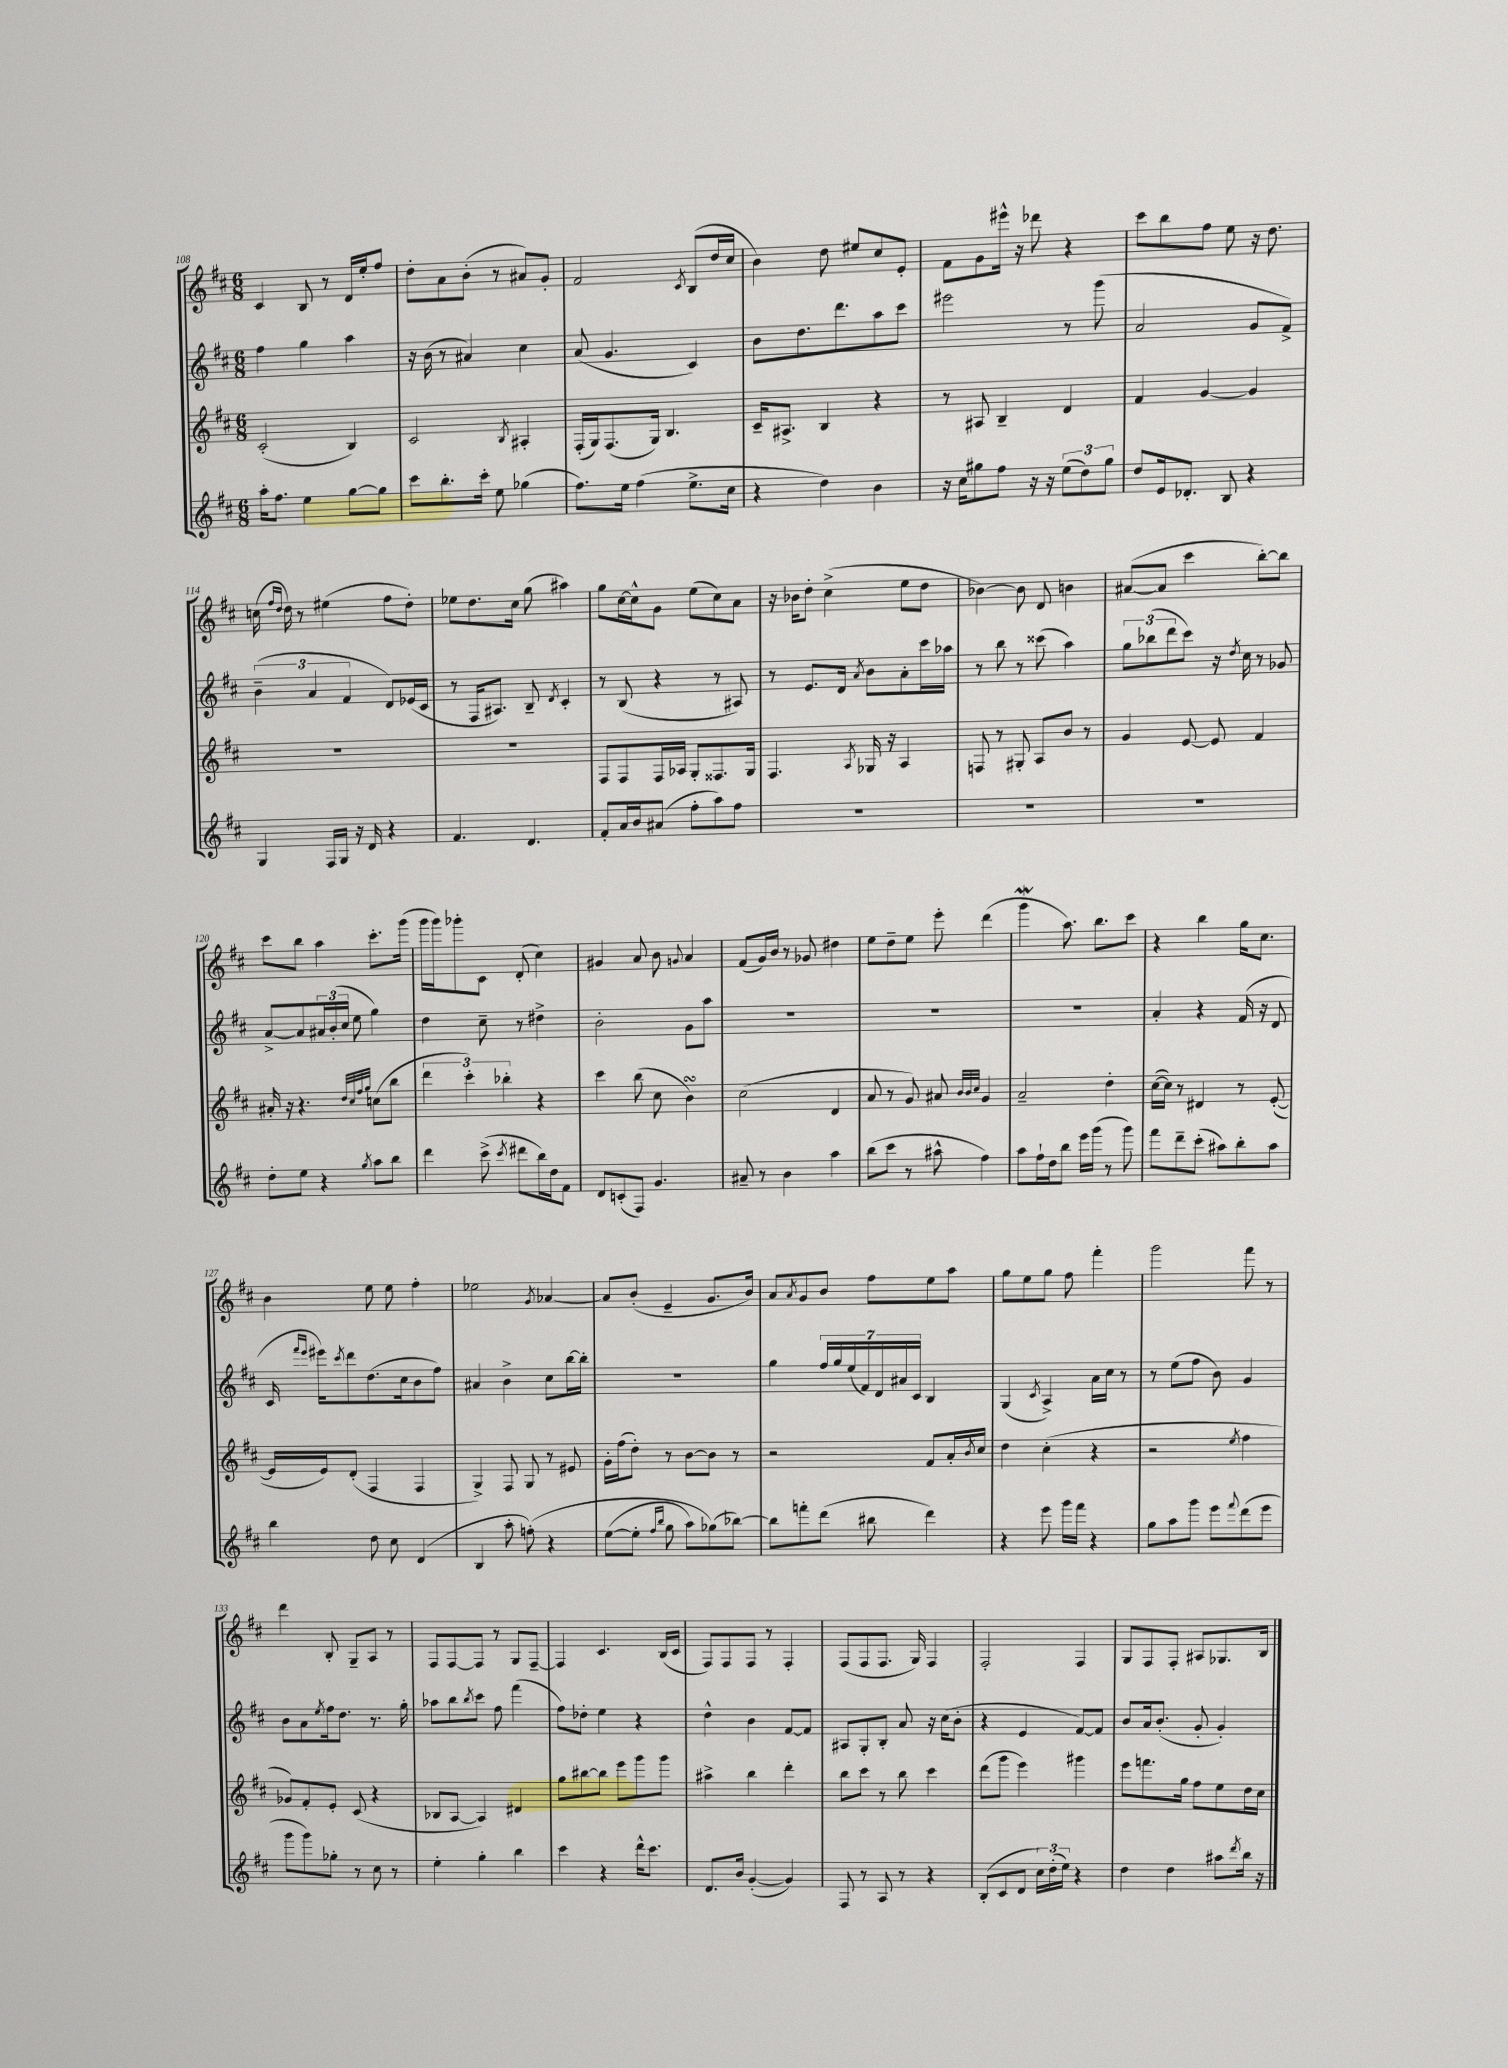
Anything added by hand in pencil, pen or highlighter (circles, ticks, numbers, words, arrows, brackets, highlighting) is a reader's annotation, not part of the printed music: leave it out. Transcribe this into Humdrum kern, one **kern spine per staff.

**kern	**kern	**kern	**kern
*staff4	*staff3	*staff2	*staff1
*clefG2	*clefG2	*clefG2	*clefG2
*k[f#c#]	*k[f#c#]	*k[f#c#]	*k[f#c#]
*M6/8	*M6/8	*M6/8	*M6/8
16aa'	(2c#'	4ff#	4c#
8.ff#	.	.	.
4ee	.	4gg	8B
.	.	.	8r
[8gg	4B)	4aa	16d
.	.	.	16ee'
8gg]	.	.	8ff#
=	=	=	=
8ccc#	2c#	16r	8dd'
.	.	(16b	.
8.bb'	.	8r	8a
.	.	4a#)	(8b'
16ccc#'	.	.	.
8ee	.	.	8r
.	8qB	.	.
(4gg-	4A#'	4cc#	8a#)
.	.	.	8g'
=	=	=	=
8.ff#)	(16F#'	(8a	2f#
.	16G)	.	.
.	(8.F#	4.g	.
16ee	.	.	.
(4ff#	.	.	.
.	16G)	.	.
.	4.B	.	.
.	.	.	8qc#
8.ee^	.	4c#)	(8B
.	.	.	16dd
16cc#	.	.	16cc#
=	=	=	=
4r	16c#~	8b	4b)
.	8.A#^	.	.
.	.	8.dd	.
4dd)	4B	.	8dd
.	.	8.ddd	.
.	.	.	8ee#
4b	4r	8aa	8cc#
.	.	8ccc#	8e'
=	=	=	=
16r	8r	2eee#	8f#
16cc#	.	.	.
8gg#	8A#	.	8g
8ff#	4B~	.	16eee#^^
.	.	.	16r
16r	.	.	8ddd-
16r	.	.	.
(12ee	4d	8r	4r
12dd)	.	.	.
.	.	(8ggg	.
12gg#	.	.	.
=	=	=	=
8dd	4f#	2a	8ccc#
16e	.	.	8bb
8.d-'	.	.	.
.	[4g	.	8ff#
8B	.	.	8ee
4r	4g]	8g	16r
.	.	.	8.dd
.	.	8f#^)	.
=	=	=	=
4G	2.r	(6b~	(16cc
.	.	.	16qqff#
.	.	.	16qqdd
.	.	.	16dd)
.	.	.	8r
.	.	6a	.
16F#	.	.	(4ee#
16G	.	.	.
.	.	6f#	.
16r	.	.	.
16d	.	.	.
4r	.	8d)	8ff#
.	.	(16e-	8dd')
.	.	16c#	.
=	=	=	=
4.f#	2.r	8r	8ee-
.	.	16F#	8.dd
.	.	8.A#)	.
.	.	.	16cc#
4.d	.	8B~	(8gg
.	.	8qd	.
.	.	4c#'	4aa#)
=	=	=	=
8f#'	8F#	8r	8gg
16a	8F#	(8B	[16cc#
16b	.	.	16cc#^^]
(8a#	16F#	4r	8g
.	16A-	.	.
8ff#'	8G'	.	(8ee
8aa)	8.F##	8r	8cc#)
8ff#	.	8A#)	8a
.	16G	.	.
=	=	=	=
2.r	4.F#	8r	16r
.	.	.	16b-
.	.	8.e	8dd'
.	.	.	(4cc#^
.	.	16d	.
.	8qA	8qa	.
.	16G-	8b	.
.	16r	.	.
.	4A	8a'	8ee
.	.	16ccc#	8dd
.	.	16aa-	.
=	=	=	=
2.r	8F	8r	[4b-)
.	8r	8bb	.
.	8G#'	8r	8b-]
.	8A	(8ccc##	8d
.	8b	4aa)	4b
.	8r	.	.
=	=	=	=
2.r	4g	12gg	([8a#
.	.	(12bb-	.
.	.	.	8a#]
.	.	12ddd	.
.	[8e	8ccc#)	4ccc#
.	8e]	16r	.
.	.	8qdd	.
.	.	16cc#	.
.	4f#	8r	[8bb')
.	.	8g-	8bb]
=	=	=	=
8dd'	16a#'	[8a^	8ccc#
.	16r	.	.
8ee	4.r	8a]	8bb
4r	.	24a#	4aa
.	.	(24b'	.
.	.	24cc#	.
.	.	8ee	.
.	32qqdd	.	.
.	32qqcc#	.	.
.	32qqff#	.	.
8qgg	32qqgg	.	.
8aa	(8cc	4gg)	8.ccc#'
8bb	8bb	.	.
.	.	.	(16ggg
=	=	=	=
4ddd	6ddd	4dd	16ggg
.	.	.	16ggg)
.	.	.	8ggg-'
.	6ccc#')	.	.
(8ccc#^	.	8cc#~	8c#
.	6bb-'	.	.
8qccc#	.	.	.
8ddd#	.	8r	(8d'
16bb)	4r	4dd#^	4cc#)
16dd	.	.	.
8f#	.	.	.
=	=	=	=
8d	4ccc#	2b'	4g#
(8c'	.	.	.
8F#)	(8bb	.	8a
4.g	8cc#	.	8b
.	.	.	8qqg
.	4b)	8g	4a
.	.	8aa	.
=	=	=	=
8a#~	(2cc#	2.r	(8f#
8r	.	.	16g)
.	.	.	16b
4b	.	.	8r
.	.	.	8g-
4aa	4d	.	4dd#
=	=	=	=
(8bb	8a	2.r	8ee
8ccc#	8r	.	8dd~
8r	8g)	.	8ee
8aa#^^	8a#	.	8eee'
.	32qqb	.	.
.	32qqb	.	.
.	32qqcc#	.	.
4ff#)	4g	.	(4ddd
=	=	=	=
8aa	2a~	2.r	4ggg
16ff#`	.	.	.
16dd	.	.	.
8bb	.	.	8.aa)
16eee	.	.	.
(16ggg	.	.	8.bb
8r	4dd'	.	.
8ggg)	.	.	8ccc#
=	=	=	=
8fff#	([16cc#	4a'	4r
.	16cc#])	.	.
8ddd~	8r	.	.
(8ccc#'	4d#	4r	4bb
8aa#)	.	.	.
8bb'	8r	(16f#	16gg
.	.	16r	8.cc#
8aa#	([8e'	8d	.
=	=	=	=
4bb	16e]	16c#	4b
.	.	16qqfff#	.
.	.	16qqeee	.
.	16e)	16eee#)	.
.	.	8qccc#	.
.	(8d'	8ddd	.
8dd	4F#	(8.dd	8ee
8cc#	.	.	8ee
.	.	16cc#	.
(4d	4F#	8b	4ff#'
.	.	8ff#)	.
=	=	=	=
4B	4G^)	4a#	2ee-
8aa'	8F#	4b^	.
&(8ff')	8G	.	.
.	.	.	8qg
4r	8r	8cc#	[4a-
.	8e#	[16bb	.
.	.	16bb']	.
=	=	=	=
([8ee	16g'	2.r	8a-]
.	(16ff#	.	.
8ee']	8dd')	.	(8b'
16qqff#	.	.	.
16qqbb	.	.	.
8gg	8r	.	4e~
8aa)	[8b	.	.
(8gg-&)	8b]	.	8.g
[8bb-)	8r	.	.
.	.	.	16b)
=	=	=	=
8bb-]	2r	4gg	8a
.	.	.	8qa
8fff'	.	.	8g
(8ddd	.	28ff#	8b
.	.	28gg	.
.	.	(28ee	.
.	.	28f#)	.
8bb#	.	.	8ff#
.	.	28d	.
.	.	28a#	.
.	.	28c#	.
4ddd)	8f#	4B	8ee
.	16a'	.	8aa
.	8qb	.	.
.	16cc#	.	.
=	=	=	=
4r	4dd	(4G	8gg
.	.	.	8ee
.	.	8qc#	.
8eee	(4cc#'	4A^)	8gg
16ggg	.	.	8ff#
16fff#	.	.	.
4r	4r	16a	4fff#'
.	.	16cc#	.
.	.	8r	.
=	=	=	=
8gg	2r	8r	2ggg
8aa	.	(8ee	.
8ggg	.	8ff#	.
8eee	.	8b)	.
8qqfff#	8qee	.	.
(8ddd	4ff#	4g	8fff#
8eee	.	.	8r
=	=	=	=
8ggg	8g-)	8b	4ddd
8ggg)	8f#'	8a	.
.	.	8qee	.
8gg-'	8e'	16ff#	8B'
.	.	8.dd	.
8r	(8c#	.	8G~
8cc#	4r	8.r	8A
8r	.	.	8r
.	.	16gg'	.
=	=	=	=
4ee'	8B-	8aa-	8F#
.	[8A	8bb	[8F#
.	.	8qbb	.
4gg'	4A])	8ccc#	8F#]
.	.	8ff#	8r
4bb	4d#	(4fff#	8G
.	.	.	[8F#~
=	=	=	=
4ccc#	8gg	8ff#)	4F#]
.	[8bb#	8dd-'	.
4r	8bb#]	4ee	4.c#
.	8eee	.	.
16ddd^^	8ggg	4r	.
8.ccc#	.	.	.
.	8ggg	.	(16B
.	.	.	16c#
=	=	=	=
8.d	4aa#^	4dd^^	8F#)
.	.	.	8F#
16b	.	.	.
([4g'	4bb	4b	8F#
.	.	.	8r
4g])	4ddd'	[8f#	4F#'
.	.	8f#]	.
=	=	=	=
8F#	8bb	8A#	(8F#
8r	8ccc#	8G'	8F#
8A	8r	8B'	8.F#
8r	8bb	8a	.
.	.	.	16G)
4r	4ccc#	16r	4F#
.	.	(16cc#	.
.	.	8b'	.
=	=	=	=
(8B'	(8ddd	4r	2F#'
8c#	8ggg	.	.
8d	4eee)	4e	.
24cc#)	.	.	.
(24dd'	.	.	.
24ee)	.	.	.
4r	4ggg#	[8f#)	4F#
.	.	8f#]	.
=	=	=	=
4dd	8eee	8b	8G
.	8.fff	16a	8F#
.	.	(8.b'	.
4dd	.	.	8F#'
.	16gg	.	.
.	8ff#	8g'	8A#
8aa#	8ee	4g')	8.G-
8qddd	.	.	.
16bb	16dd	.	.
16r	16cc#	.	16B
==	==	==	==
*-	*-	*-	*-
